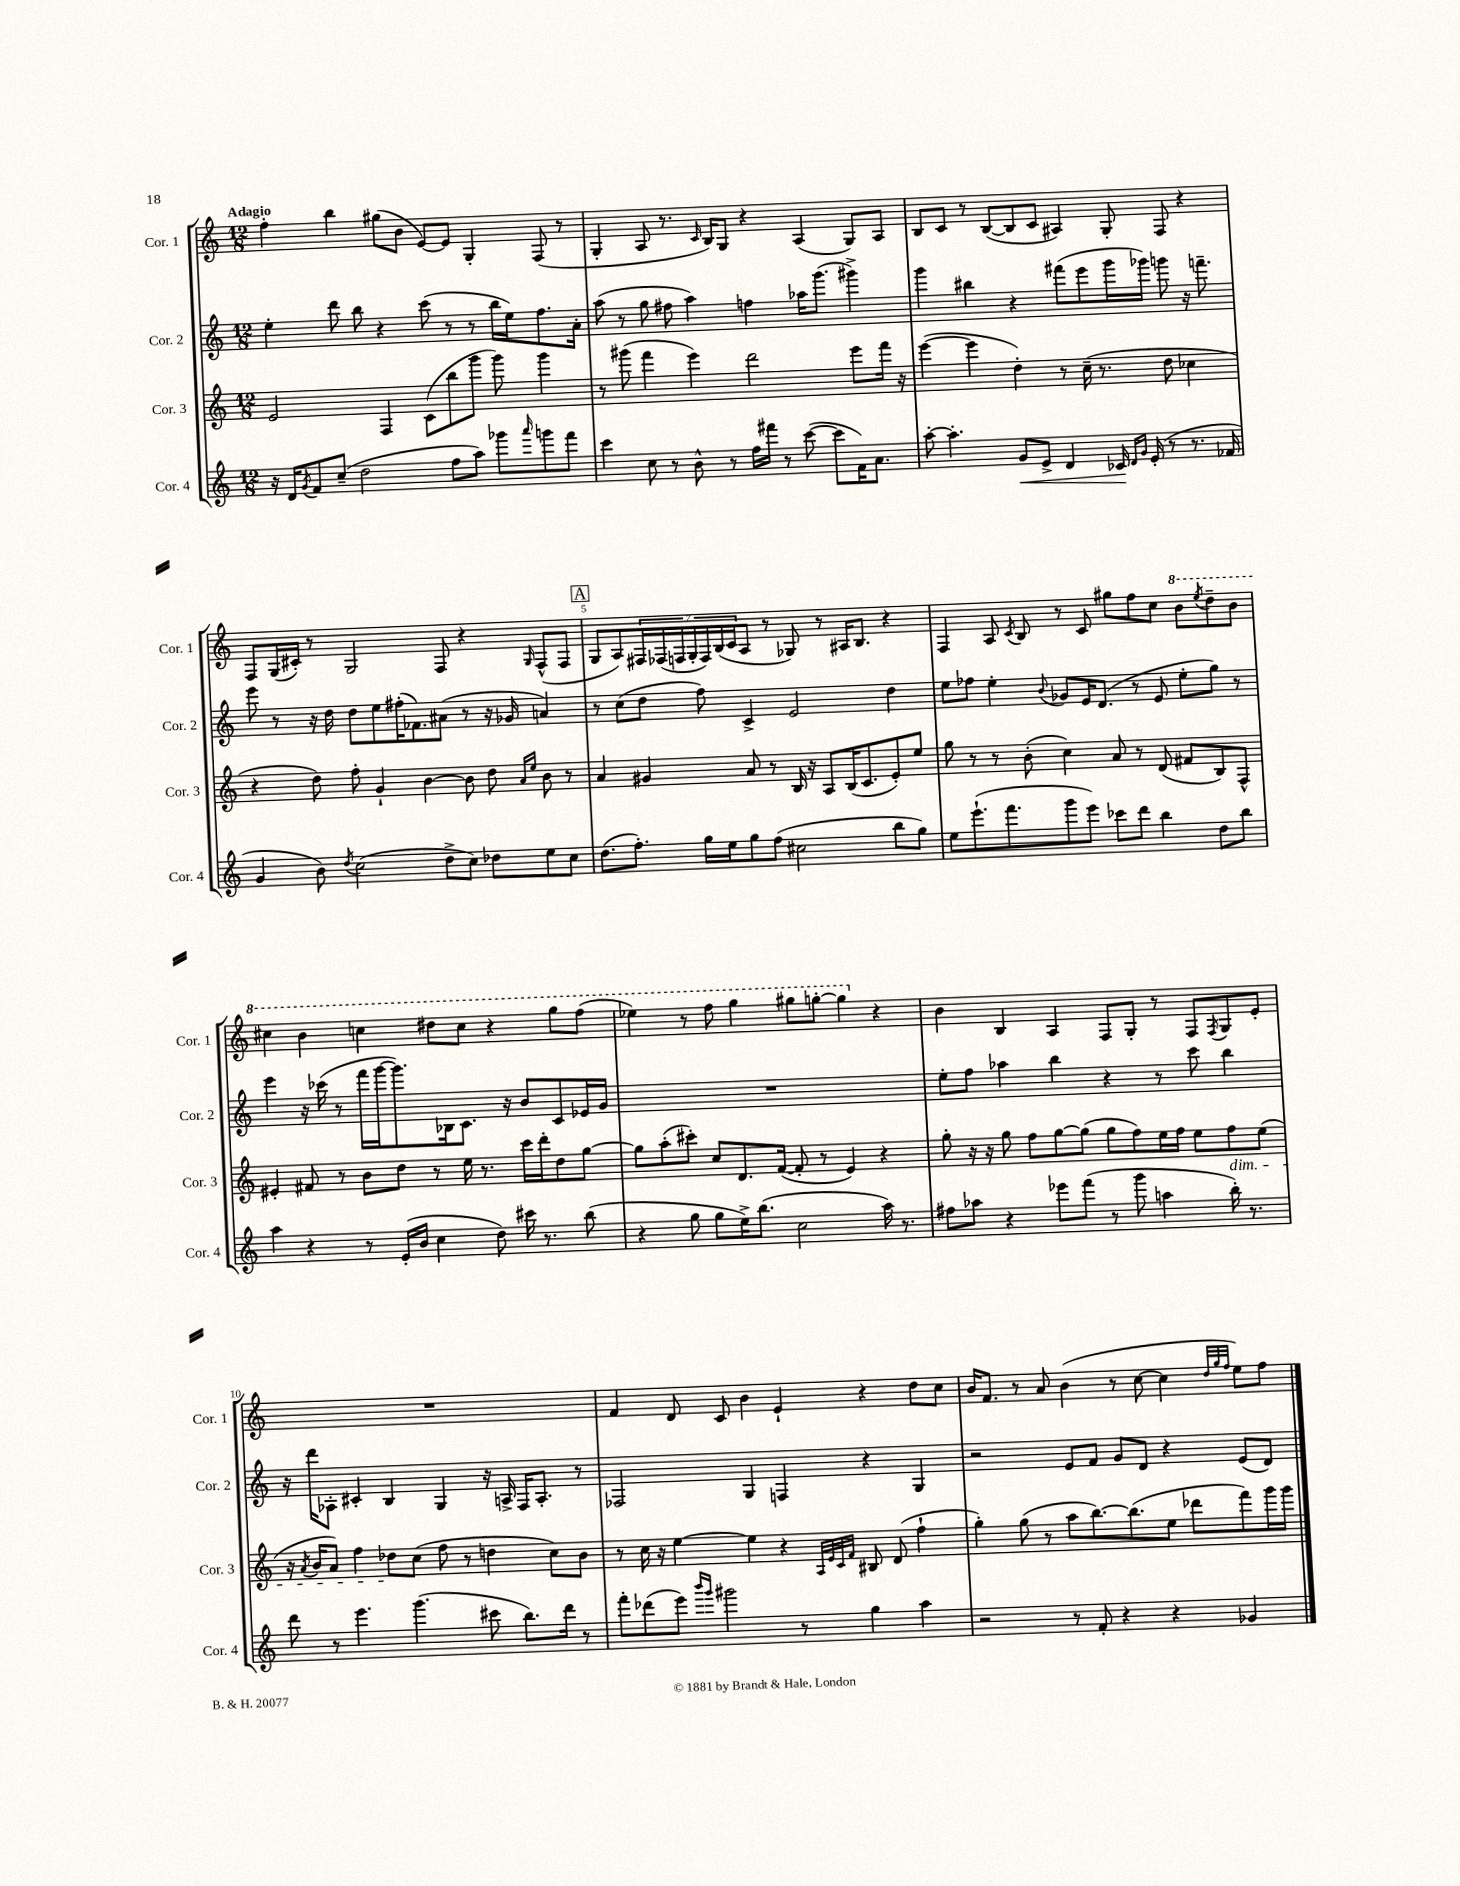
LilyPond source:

<<
\new StaffGroup <<
\new Staff = "s0" \with { instrumentName = "Cor. 1" shortInstrumentName = "Cor. 1" } {
    \clef treble \key c \major \numericTimeSignature \time 12/8 \tempo "Adagio"
    f''4-. b''4 gis''8( b'8 e'8~) e'8 g4-. f8( r8 |
    g4-. a8 r8. \grace { c'16 } b16) g8 r4 a4( g8) a8 |
    b8 c'8 r8 b8~( b8 c'8 ais4) g8-. f8 r4 |
    f8 g16( cis'16-.) r8 g2 f8 r4 \grace { g16 } f8-^( f8 |
    \mark \markup { \box "A" } g8 a8) \tuplet 7/4 { fis16 fes16( f16 g16-. f16) b16( c'16 } a8 r8 ges8) r8 ais16 b8. r4 |
    f4 a8 \acciaccatura { c'8 } b8 r8 c'8 gis''8 f''8 c''8 \ottava #1 b''8 \acciaccatura { e'''8 } d'''8-- b''8 |
    cis'''4 b''4 c'''4 dis'''8 c'''8 r4 g'''8 f'''8( |
    ees'''4) r8 f'''8 g'''4 gis'''8 g'''8~-. g'''4 \ottava #0 r4 |
    b'4 b4 a4 f8 g8-. r8 f8 \acciaccatura { f8 } g8 e'8-. |
    R1. |
    f'4 d'8 c'8 b'4 e'4-! r4 d''8 c''8 |
    b'16 f'8. r8 a'8 b'4( r8 c''8~ c''4 \grace { d''32 g''32 f''32 } e''8) f''8 \bar "|." |
}
\new Staff = "s1" \with { instrumentName = "Cor. 2" shortInstrumentName = "Cor. 2" } {
    \clef treble \key c \major \numericTimeSignature \time 12/8
    e''4-. d'''8 b''8 r4 c'''8( r8 r8 b''16 e''16) f''8. a'16-. |
    a''8( r8 g''8 fis''8 a''4) f''4 aes''16 g'''8.( gis'''4->) |
    g'''4 bis''4 r4 fis'''8( e'''8 g'''16 ges'''16) g'''8 r16 f'''8.-- |
    e'''8 r8 r16 d''16 d''8 e''8 fis''16-.( fes'8.) ais'8( r8 r16 ges'16 a'4) |
    \mark \markup { \box "A" } r8 c''8( d''8 f''8) c'4-> e'2 d''4 |
    e''8 fes''8 e''4-. \appoggiatura { b'8 } ges'8 e'16 d'8.( r8 e'8 e''8-. g''8) r8 |
    e'''4 r16 ces'''16( r8 f'''16 g'''16~ g'''8.) bes16 c'8. r16 b'8 c'8 ees'16 g'16 |
    R1. |
    e''8-. f''8 aes''4 b''4 r4 r8 c'''8 b''4 |
    r16 d'''16 aes8-. cis'4-. b4 g4 r16 a16-> f16 a8.-. r8 |
    fes2 g4 f4 r4 g4 |
    r2 e'8 f'8 g'8 d'8 r4 e'8( d'8) \bar "|." |
}
\new Staff = "s2" \with { instrumentName = "Cor. 3" shortInstrumentName = "Cor. 3" } {
    \clef treble \key c \major \numericTimeSignature \time 12/8
    e'2 f4 c'8( b''8 g'''8 g'''8) g'''4 |
    r8 gis'''8( f'''4 e'''4) d'''2 e'''8 f'''16 r16 |
    e'''4~( e'''4 d''4-.) r8 c''16--( r8. d''8 ces''4 |
    r4 d''8) f''8-. g'4-! b'4~ b'8 d''8 \grace { a'16 e''16 } b'8 r8 |
    \mark \markup { \box "A" } a'4 gis'4 a'8 r8 b16 r16 a8 b16( c'8. e'8-.) e''8 |
    g''8 r8 r8 b'8-.( c''4) a'8 r8 d'8( fis'8 b8) f8-^ |
    eis'4-. fis'8 r8 b'8 d''8 r8 e''16 r8. c'''16 d'''16-. d''8 g''8~ |
    g''8 a''8-.( cis'''8-.) c''8 d'8. f'16~( f'8-. r8 e'4) r4 |
    g''8-. r16 r16 g''8 f''8 g''8~ g''8( g''8 f''8) e''16 f''16 e''8 f''8\dim e''8( |
    r16 \acciaccatura { a'8 } b'16 a'8) f''4 des''8\! c''8( f''8 r8 d''4 c''8) b'8 |
    r8 c''16 r16 e''4~ e''4 r4 \grace { a32 e'32 c'32 f'32 } bis8 d'8( f''4-! |
    g''4-.) g''8( r8 a''8 b''8.~) b''8.( e''8 des'''8 f'''8) g'''16 g'''16 \bar "|." |
}
\new Staff = "s3" \with { instrumentName = "Cor. 4" shortInstrumentName = "Cor. 4" } {
    \clef treble \key c \major \numericTimeSignature \time 12/8
    r16 d'16 \acciaccatura { g'8 } f'8 c''8--( d''2 f''8 a''8) ges'''8 \grace { a'''16 } g'''8 f'''8 |
    c'''4 c''8 r8 b'8-^ r8 f''16 fis'''16 r8 c'''8~( c'''8 f'16) a'8. |
    a''8~-. a''4.-. g'8\< e'8-> d'4 ces'16\! \grace { d'16 g'16 } e'16-.( r8 r8. fes'16 |
    g'4 b'8) \acciaccatura { d''8 } c''2( d''8-> c''8) des''8 e''8 c''8 |
    \mark \markup { \box "A" } d''8.( f''8.-.) g''16 e''16 g''8 f''8( cis''2 b''8 g''8) |
    e''8 e'''8.-!( f'''8. g'''8 e'''8) ces'''8 d'''8 b''4 d''8 b''8 |
    a''4 r4 r8 e'16-.( b'16 c''4 d''8) cis'''16 r8. b''8( |
    r4 g''8 g''8 e''16->) b''8.( c''2 a''16) r8. |
    fis''8 aes''8 r4 ees'''8 f'''8( r8 g'''8 a''4 b''16-.) r8. |
    d'''8 r8 e'''4. g'''4.( cis'''8 b''8.) d'''16 r8 |
    f'''8-. des'''8( e'''8) \grace { b'''16 g'''16 } gis'''2 r8 g''4 a''4 |
    r2 r8 f'8-. r4 r4 ges'4 \bar "|." |
}
>>
>>
\layout { \context { \Score \override BarNumber.break-visibility = ##(#f #t #t) barNumberVisibility = #(every-nth-bar-number-visible 5) } }
